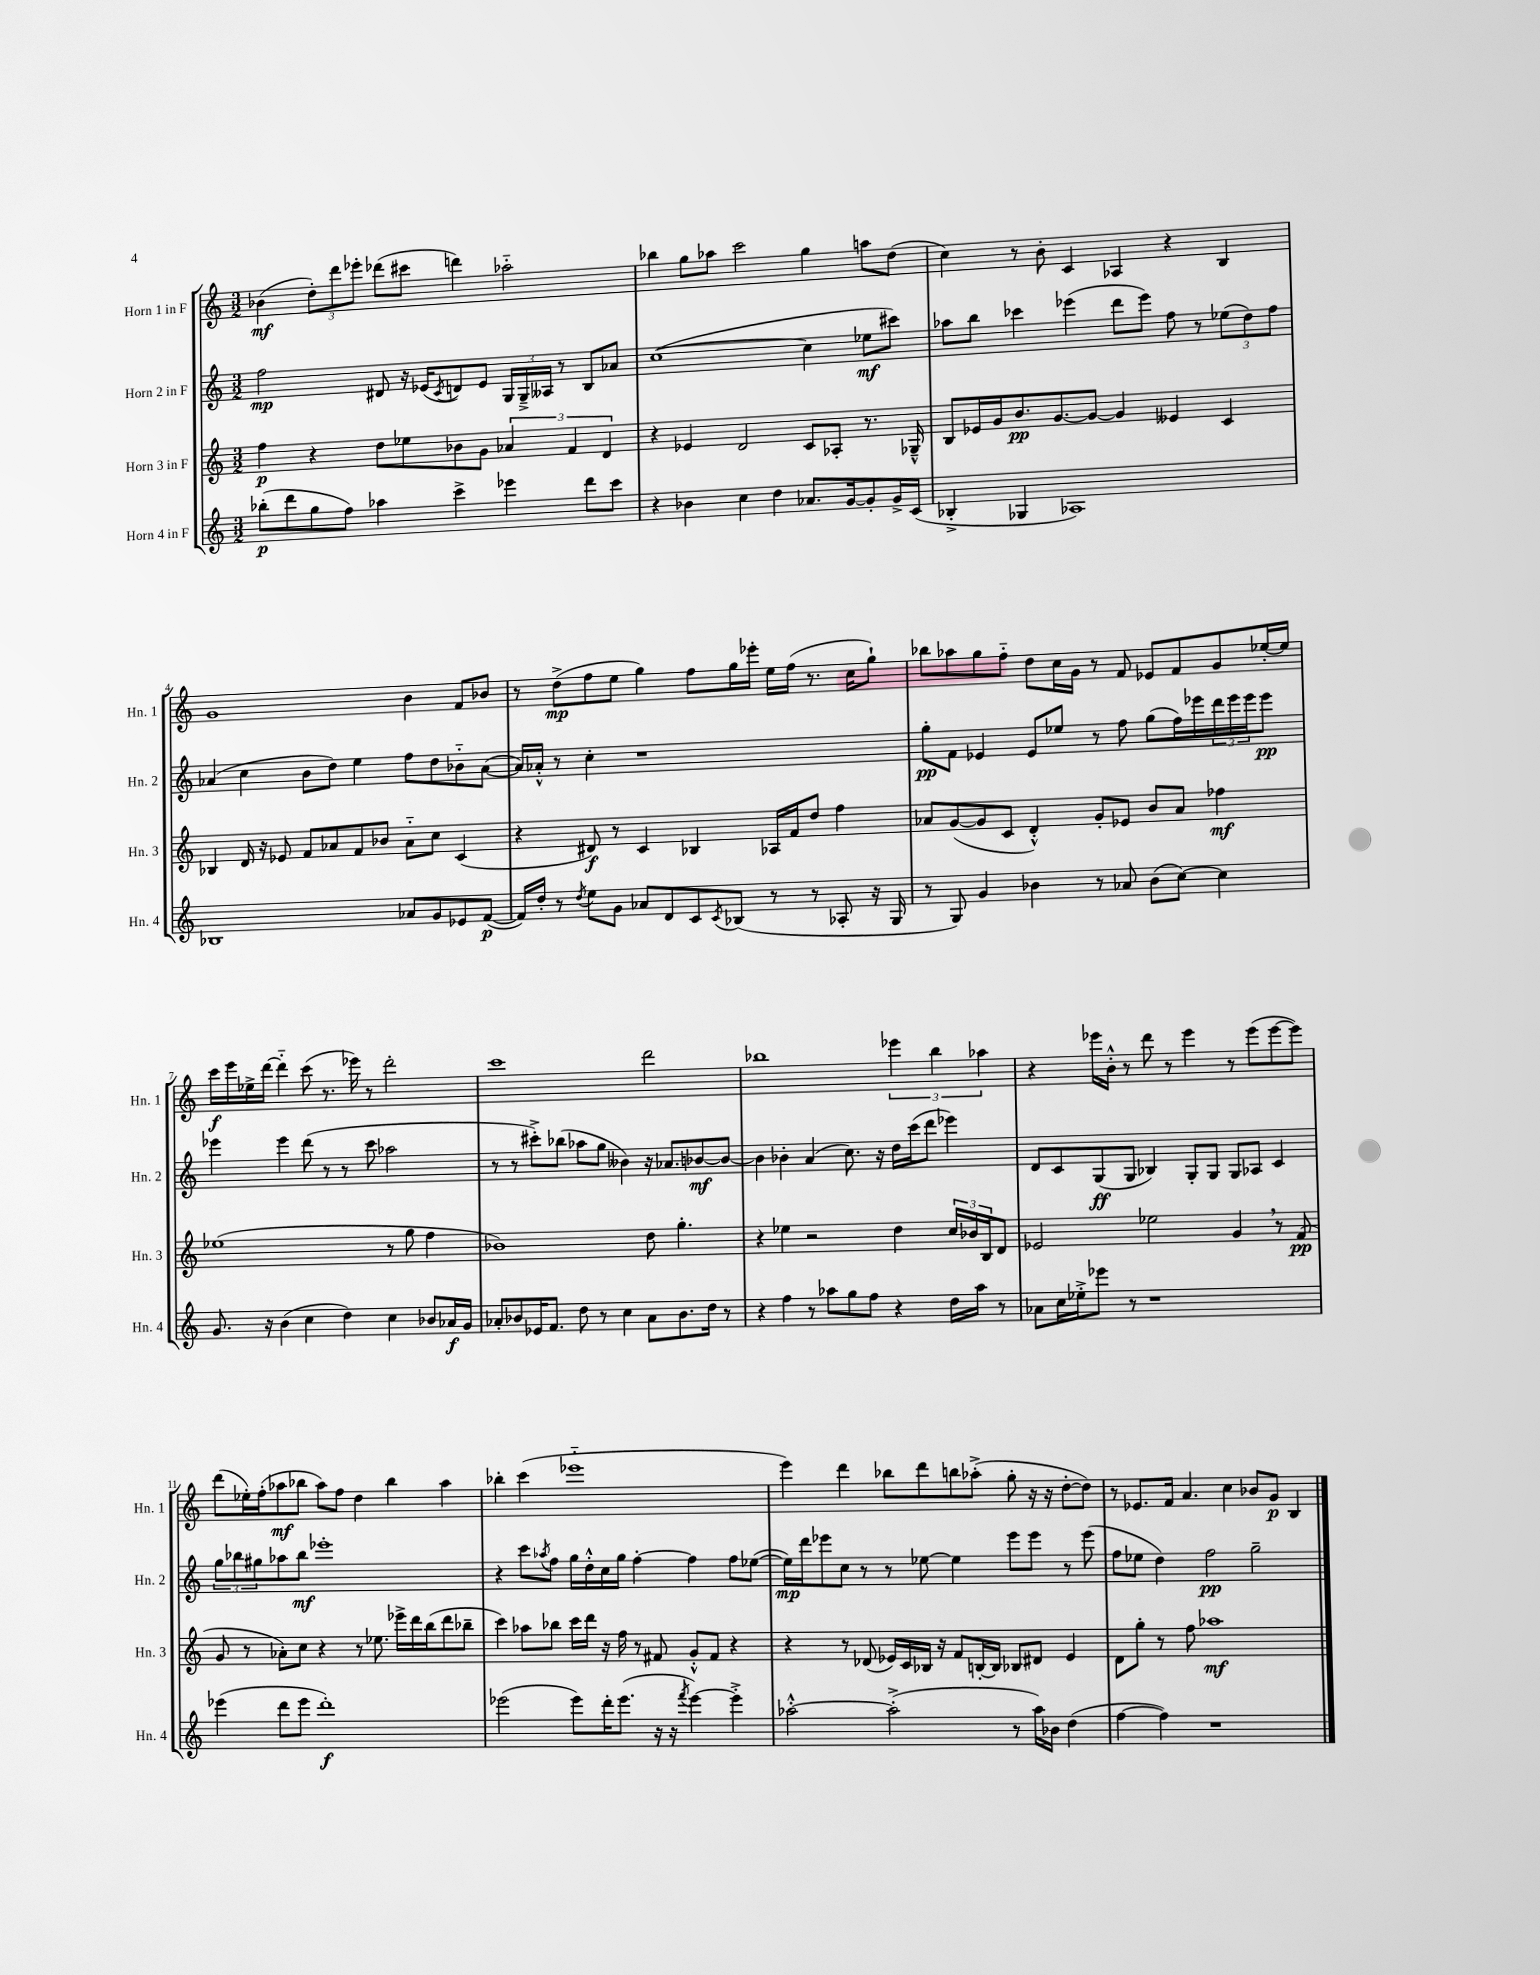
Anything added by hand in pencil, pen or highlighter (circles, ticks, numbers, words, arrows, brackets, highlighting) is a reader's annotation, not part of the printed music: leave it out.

**kern	**kern	**kern	**kern
*staff4	*staff3	*staff2	*staff1
*clefG2	*clefG2	*clefG2	*clefG2
*k[]	*k[]	*k[]	*k[]
*M3/2	*M3/2	*M3/2	*M3/2
(8bb-'\L	4ff\	2ff\	(4b-\
8ddd\	.	.	.
8gg\	4r	.	12dd'\L)
.	.	.	12ddd\
8ff\J)	.	.	.
.	.	.	12eee-'\J
4aa-\	8dd\L	8d#/	(8ddd-\L
.	8ee-\	16r	8ccc#\J
.	.	(16e-/LK	.
.	.	8qc/	.
4ccc^\	8b-\	8d/)	4ddd\)
.	8g\J	8e-/J	.
4eee-\	6a-/	24G/LL	2aa-'~\
.	.	24G~^/	.
.	.	24A--/JJ	.
.	.	8r	.
.	6f/	.	.
8ddd\L	.	8B/L	.
.	6d/	.	.
8ccc\J	.	8a-/J	.
=	=	=	=
4r	4r	([1cc	4bb-\
4b-\	4e-/	.	8gg\L
.	.	.	8aa-\J
4cc\	2d/	.	2ccc\
4dd\	.	.	.
8.a-/L	8c/L	4cc\]	4gg\
.	8A-'/J	.	.
[16g/k	.	.	.
8g'/]	8.r	8ee-\L	8aa\L
16g^/L	.	8ccc#\J)	(8dd\J
(16c/JJ	16G-~^^/	.	.
=	=	=	=
4B-'^/	8B/L	8aa-\L	4cc\)
.	16e-/L	8bb\J	.
.	16g/J	.	.
4G-/	8.b/	4ccc-\	8r
.	.	.	8b'\
.	[8.g/	.	.
1A-)	.	(4eee-\	4c/
.	8g/_J	.	.
.	4g/]	8ddd\L	4A-/
.	.	8eee-\J)	.
.	4e--/	8ff\	4r
.	.	8r	.
.	4c/	(12ee-\L	4B/
.	.	12dd\)	.
.	.	12ff\J	.
=	=	=	=
1B-	4B-/	(4a-/	1g
.	16d/	4cc\	.
.	16r	.	.
.	8e-/	.	.
.	8f/L	8b\L	.
.	8a-/	8dd\J)	.
.	8f/	4ee\	.
.	8b-/J	.	.
8a-/L	8a-'~\L	8ff\L	4b\
8g/	8cc\J	8dd\	.
8e-/	(4c/	8b-'~\	8f/L
([8f/J	.	([8a-\J	8b-/J
=	=	=	=
16f/]LL)	4r	16a-/]LL)	8r
16dd'/JJ	.	16a-'^^/JJ	.
8r	.	8r	(8dd^\L
8qdd/	.	.	.
8ee\L	8d#/)	4cc'\	8ff\
8g\J	8r	.	8ee\J
8a-/L	4c/	1r	4gg\)
8d/	.	.	.
8c/	4B-/	.	8ff\L
8qc/	.	.	.
(8B-/J	.	.	16gg\L
.	.	.	16eee-'\JJ
8r	16A-/LL	.	16ee\LL
.	16f/J	.	(16ff\JJ
8r	8dd/J	.	8.r
8A-'/	4ff\	.	.
.	.	.	16cc\LK
16r	.	.	8gg`\J)
16G/	.	.	.
=	=	=	=
8r	8a-/L	8gg'\L	8bb-\L
8G/)	([8g/	8f\J	8aa-\
4g/	8g/]	4e-/	8gg\
.	8c/J	.	8ff'~\J
4b-\	4d'^^/)	8e-/L	8dd\L
.	.	8ee-/J	16cc\L
.	.	.	16g\JJ
8r	8g'/L	8r	8r
8a-/	8e-/J	8ff\	8f/
(8b-\L	8b/L	(8gg\L	8e-/L
[8cc\J)	8a-/J	16ff\L)	8f/
.	.	16eee-\	.
4cc\]	4ff-\	24ddd\	8g/
.	.	24eee-\	.
.	.	24eee-\J	.
.	.	8eee-\J	[16ee-'/L
.	.	.	16ee-/]JJ
=	=	=	=
8.g/	(1ee-	4eee-\	16ccc\LL
.	.	.	16eee\
.	.	.	16ee-^\
16r	.	.	[16ddd\JJ
(4b\	.	4eee-\	4ddd'~\]
4cc\	.	(8ddd\	(8ccc\
.	.	8r	8.r
4dd\)	.	8r	.
.	.	.	16eee-\)
.	.	8ccc\	8r
4cc\	8r	2aa-\	2ddd'\
.	8gg\	.	.
8b-/L	4ff\	.	.
16a-/L	.	.	.
16g/JJ	.	.	.
=	=	=	=
8a-'/L	1b-)	8r	1ccc
8b-/	.	8r	.
16e-/K	.	8ccc#'^\L)	.
8.f/J	.	.	.
.	.	(8bb-\J	.
8dd\	.	8aa-\L	.
8r	.	8gg\J	.
4cc\	.	4b--\)	.
8a-\L	8dd\	16r	2ddd\
.	.	8.a-/L	.
8.b-\	4.gg'\	.	.
.	.	[8b-/	.
16dd\Jk	.	.	.
8r	.	8b-/_J	.
=	=	=	=
4r	4r	4b-\]	1bb-
4ff\	4ee-\	4b-'\	.
8r	2r	(4a/	.
8aa-\L	.	.	.
8gg\	.	8.cc\)	.
8ff\J	.	.	.
.	.	16r	.
4r	4dd\	16dd\LL	6eee-\
.	.	(16ccc\J	.
.	.	8ddd\J	.
.	.	.	6bb-\
16dd\LL	24cc/LL	4eee-\)	.
.	24b-/	.	.
16aa-\JJ	.	.	.
.	24B/J	.	6aa-\
8r	8d/J	.	.
=	=	=	=
8a-\L	2e-/	8d/L	4r
16cc\L	.	8c/	.
16ee-'^\J	.	.	.
8eee-\J	.	(8G/	16eee-\LL
.	.	.	16b'^^\JJ
8r	.	8G/J	8r
1r	2ee-\	4B-/)	8ddd\
.	.	.	8r
.	.	8G'/L	4eee-\
.	.	8G/J	.
.	4g/	8G/L	8r
.	.	8A-/J	(8eee-\L
.	8r	4c/	[8eee-\
.	(8f/	.	8eee-\]J)
=	=	=	=
(4eee-\	8g/	12gg\L	(8ddd\L
.	.	12bb-\	.
.	8r	.	16ee-'\L)
.	.	12gg#\	.
.	.	.	(16ff'\J
8ddd\L	8a-'\L)	8aa-\	8aa-\
8eee-\J	8cc\J	8bb-\J	8bb-\J
1ddd')	4r	1eee-'	8aa-\L)
.	.	.	8ff\J
.	8r	.	4dd\
.	8.ee-\	.	.
.	.	.	4bb-\
.	16eee-^\LL	.	.
.	16ddd\	.	.
.	(16bb\J	.	.
.	8ddd\	.	4aa-\
.	8bb-~\J	.	.
=	=	=	=
(2eee-\	4ccc\)	4r	4bb-'\
.	8aa-\L	8ccc\L	(4ccc\
.	.	8qaa-/	.
.	8bb-\J	8ff\J	.
8eee-\L)	16ccc\LL	16gg\LL	1eee-'~
.	16ddd\JJ	16dd'^^\	.
16ddd'\K	16r	16cc\	.
(8.eee-\J	16ff\	16gg\JJ	.
.	8r	[4ff'\	.
16r	8f#/	.	.
16r	.	.	.
8qfff/	.	.	.
[4eee-\)	8g'^^/L	4ff\]	.
.	8f#/J	.	.
4eee-'^\]	4r	8ff\L	.
.	.	([8ee-\J	.
=	=	=	=
[2aa-'^^\	4r	16ee-\]LL)	4eee\)
.	.	16ddd\J	.
.	.	8eee-\	.
.	8r	8cc\J	4ddd\
.	(8d-/	8r	.
(2aa-'^\]	16e-/LL)	8r	8bb-\L
.	16c/	.	.
.	16B-/JJ	[8ee-\	8ddd\
.	16r	.	.
.	8f/L	4ee-\]	8bb\
.	[16B'/L	.	(8aa-'^\J
.	16B/]JJ	.	.
8r	8B-/L	8eee-\L	8gg'\
16aa-\LL)	8d#/J	8eee-\J	16r
16b-\JJ	.	.	16r
(4dd\	4e-/	8r	[8dd'\L
.	.	(8eee-\	8dd\]J)
=	=	=	=
[4ff\	8d\L	8ff\L	8r
.	8gg'\J	8ee-\J	8.e-/L
4ff\])	8r	4dd\)	.
.	.	.	16f/Jk
.	8ff\	.	4.a/
1r	1aa-	2ff\	.
.	.	.	4cc\
.	.	2gg~\	8b-/L
.	.	.	8g/J
.	.	.	4B/
==	==	==	==
*-	*-	*-	*-
